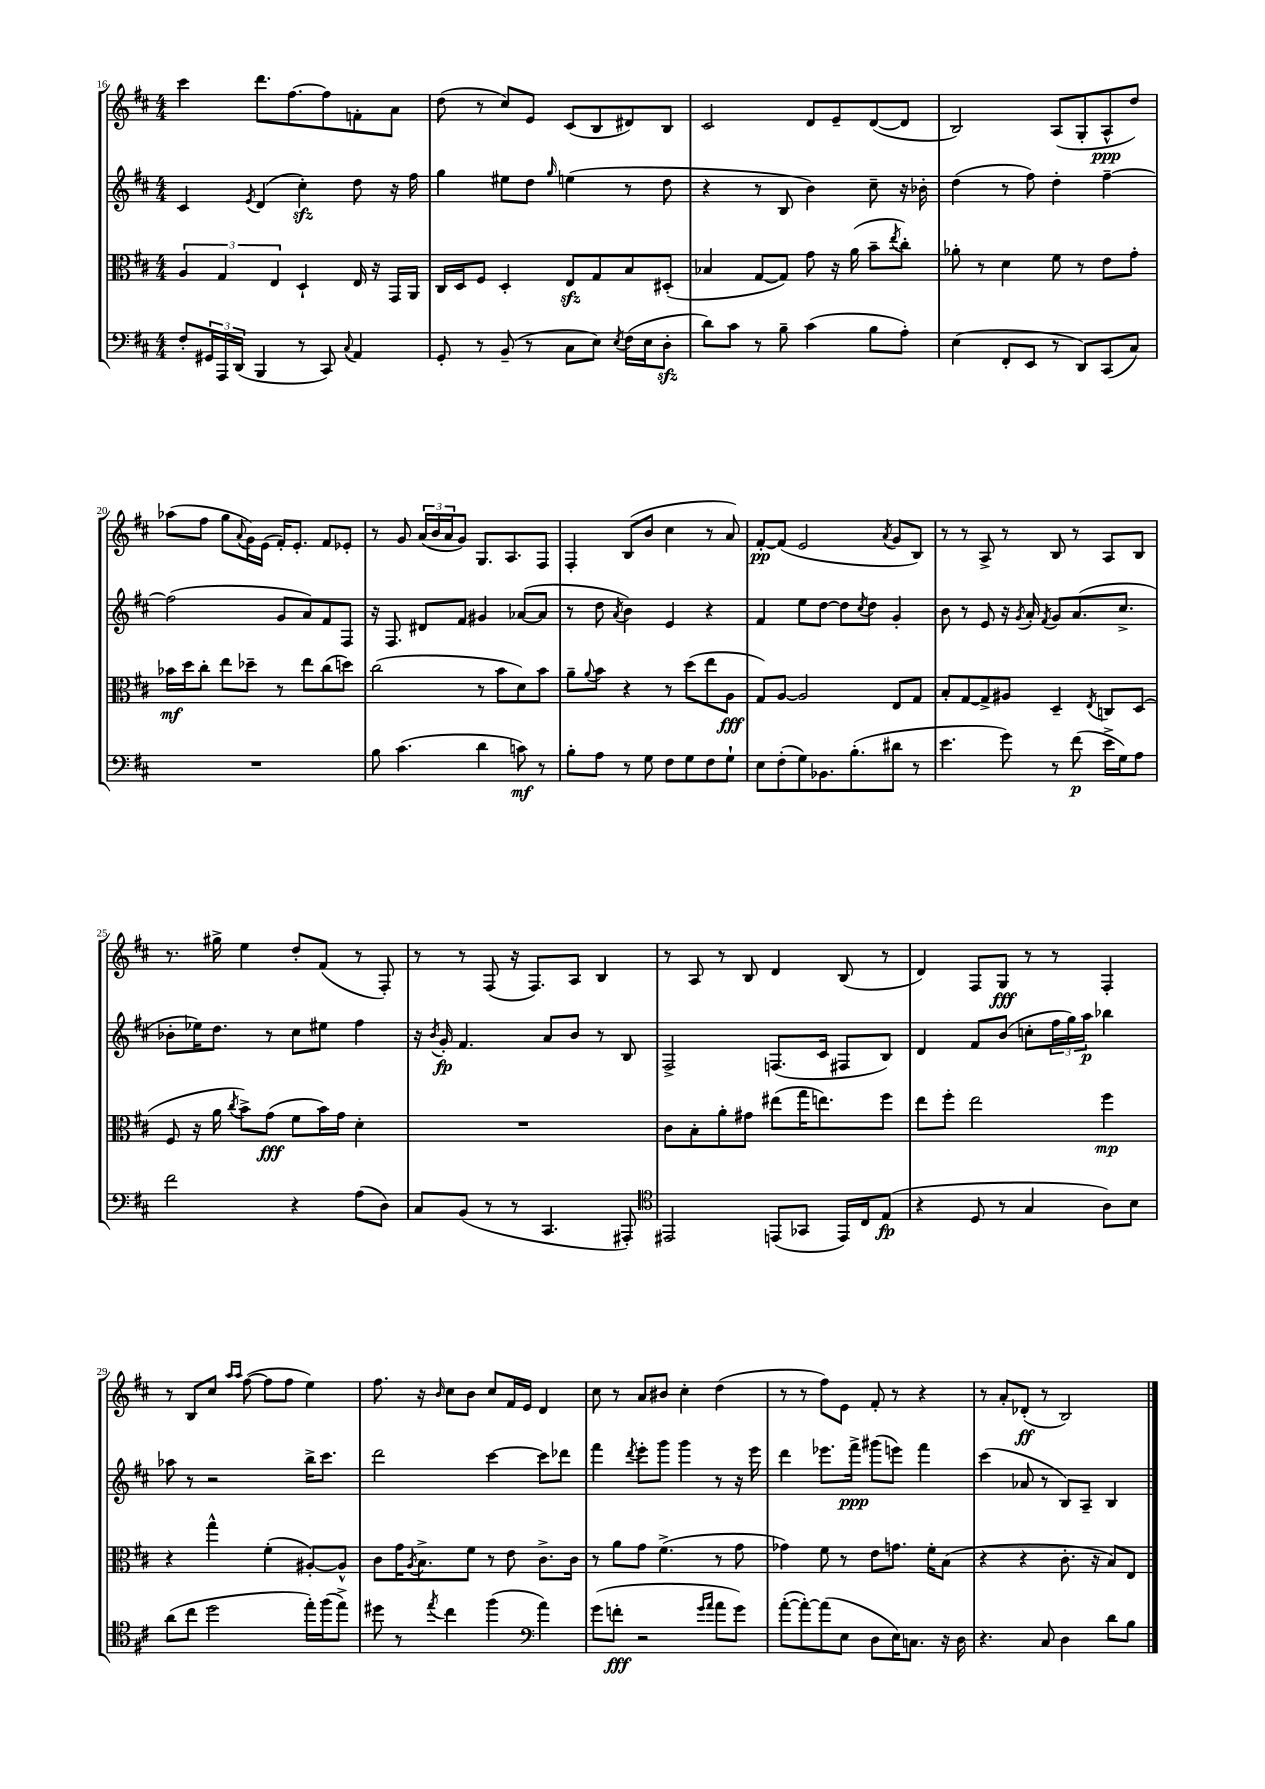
<<
\new StaffGroup <<
\new Staff = "s0" {
    \clef treble \key d \major \numericTimeSignature \time 4/4
    cis'''4 d'''8. fis''8.~ fis''8 f'8-. a'8 |
    d''8( r8 cis''8) e'8 cis'8( b8 dis'8) b8 |
    cis'2 d'8 e'8-- d'8~( d'8 |
    b2) a8( g8-. a8-^\ppp d''8) |
    aes''8( fis''8 g''8 \appoggiatura { a'8 } g'16) e'16( fis'16-.) e'8.-. fis'8 ees'8-. |
    r8 g'8 \tuplet 3/2 { a'16( b'16 a'16 } g'8) g8. a8. fis8 |
    fis4-. b8( b'8 cis''4 r8 a'8) |
    fis'8~-.\pp fis'8( e'2 \acciaccatura { a'8 } g'8 b8) |
    r8 r8 a8-> r8 b8 r8 a8 b8 |
    r8. gis''16-> e''4 d''8-. fis'8( r8 fis8-.) |
    r8 r8 fis8( r16 fis8.) a8 b4 |
    r8 a8 r8 b8 d'4 b8( r8 |
    d'4) fis8 g8\fff r8 r8 fis4-. |
    r8 b8 cis''8 \grace { a''16 a''16 } fis''8~( fis''8 fis''8 e''4) |
    fis''8. r16 \grace { b'16 } cis''8 b'8 cis''8 fis'16 e'16 d'4 |
    cis''8 r8 a'8 bis'8 cis''4-. d''4( |
    r8 r8 fis''8) e'8 fis'8-. r8 r4 |
    r8 a'8-. des'8-.\ff( r8 b2) \bar "|." |
}
\new Staff = "s1" {
    \clef treble \key d \major \numericTimeSignature \time 4/4
    cis'4 \acciaccatura { e'8 } d'4( cis''4-.\sfz) d''8 r16 fis''16 |
    g''4 eis''8 d''8 \grace { g''16 } e''4( r8 d''8 |
    r4 r8 b8 b'4) cis''8-- r16 bes'16-. |
    d''4( r8 fis''8) d''4-. fis''4~-- |
    fis''2( g'8 a'8) fis'8 fis8 |
    r16 fis8. dis'8 fis'8 gis'4 aes'8~( aes'8 |
    r8 d''8 \acciaccatura { a'8 } b'4) e'4 r4 |
    fis'4 e''8 d''8~ d''8 \acciaccatura { cis''8 } d''8 g'4-. |
    b'8 r8 e'8 r16 \acciaccatura { g'8 } a'16-. \acciaccatura { fis'8 } g'8 a'8.( cis''8.-> |
    bes'8-. ees''16) d''8. r8 cis''8 eis''8 fis''4 |
    r16 \acciaccatura { b'8 } g'16-.\fp fis'4. a'8 b'8 r8 b8 |
    fis2-> f8.( cis'16 fis8 b8) |
    d'4 fis'8 b'8( c''8-. \tuplet 3/2 { fis''16 g''16) a''16\p } bes''4 |
    aes''8 r8 r2 b''16-> cis'''8. |
    d'''2 cis'''4~ cis'''8 des'''8 |
    fis'''4 \acciaccatura { d'''8 } e'''8-. g'''8 g'''4 r8 r16 e'''16 |
    d'''4 ees'''8. fis'''16->\ppp gis'''8( e'''8) fis'''4 |
    cis'''4( aes'8 r8 b8) a8-- b4 \bar "|." |
}
\new Staff = "s2" {
    \clef alto \key d \major \numericTimeSignature \time 4/4
    \tuplet 3/2 { a4 g4 e4 } d4-! e16 r16 g,16 a,16 |
    cis16 d16 fis8 d4-. e8\sfz g8 b8 dis8-.( |
    bes4 g8~ g8) g'8 r16 a'16( b'8-- \acciaccatura { e''8 } cis''8-.) |
    aes'8-. r8 d'4 fis'8 r8 e'8 g'8-. |
    bes'16\mf d''16 cis''8-. e''8 des''8-- r8 e''8 cis''8( d''8) |
    cis''2( r8 b'8 d'8) b'8 |
    a'8-- \appoggiatura { a'8 } b'8 r4 r8 d''8( e''8 a8\fff |
    g8) a8~ a2 e8 g8 |
    b8-. g8~ g8-> ais8 d4-- \acciaccatura { e8 } c8 d8( |
    fis8 r16 a'16 \acciaccatura { cis''8 } b'8->) g'8\fff( fis'8 b'16) g'16 d'4-. |
    R1 |
    cis'8 b8-. a'8-. gis'8 eis''8( g''16 e''8.) fis''8 |
    e''8 fis''8-. e''2 fis''4\mp |
    r4 g''4-^ fis'4-.( ais8~-.) ais8-^ |
    cis'8 g'16 \acciaccatura { a8 } b8.-> fis'8 r8 e'8 cis'8.-> cis'16 |
    r8 a'8 g'8 fis'4.->( r8 g'8 |
    ges'4) fis'8 r8 e'8 g'8. fis'16-. b8( |
    r4 r4 cis'8.-. r16 b8) e8 \bar "|." |
}
\new Staff = "s3" {
    \clef bass \key d \major \numericTimeSignature \time 4/4
    fis8-. \tuplet 3/2 { gis,16 a,,16 d,16( } b,,4 r8 cis,8) \appoggiatura { cis8 } a,4 |
    g,8-. r8 b,8--( r8 cis8 e8) \acciaccatura { e8 } fis16( e16 d8-.\sfz |
    d'8) cis'8 r8 b8-- cis'4( b8 a8-.) |
    e4( fis,8-. e,8 r8 d,8) cis,8( cis8) |
    R1 |
    b8 cis'4.( d'4 c'8\mf) r8 |
    b8-. a8 r8 g8 fis8 g8 fis8 g8-! |
    e8 fis8-.( g8) bes,8. b8.-.( dis'8 r8 |
    e'4. g'8) r8 fis'8\p( e'16-> g16) a8 |
    fis'2 r4 a8( d8) |
    cis8 b,8( r8 r8 cis,4. ais,,8-.) |
    \clef tenor eis,2 e,8( ges,8 e,16) cis16 e8\fp( |
    r4 d8 r8 g4 a8) b8 |
    a'8( cis''8 d''2 e''16-.) fis''16( e''8->) |
    dis''8 r8 \acciaccatura { e''8 } cis''4 fis''4( \clef bass a'4) |
    g'8( f'8-.\fff r2 \grace { g'16 a'16 } a'8 g'8) |
    a'8~-.( a'8~-.) a'8( e8 d8 e16) c8. r16 d16 |
    r4. cis8 d4 d'8 b8 \bar "|." |
}
>>
>>
\layout { \context { \Score currentBarNumber = #16 } }
